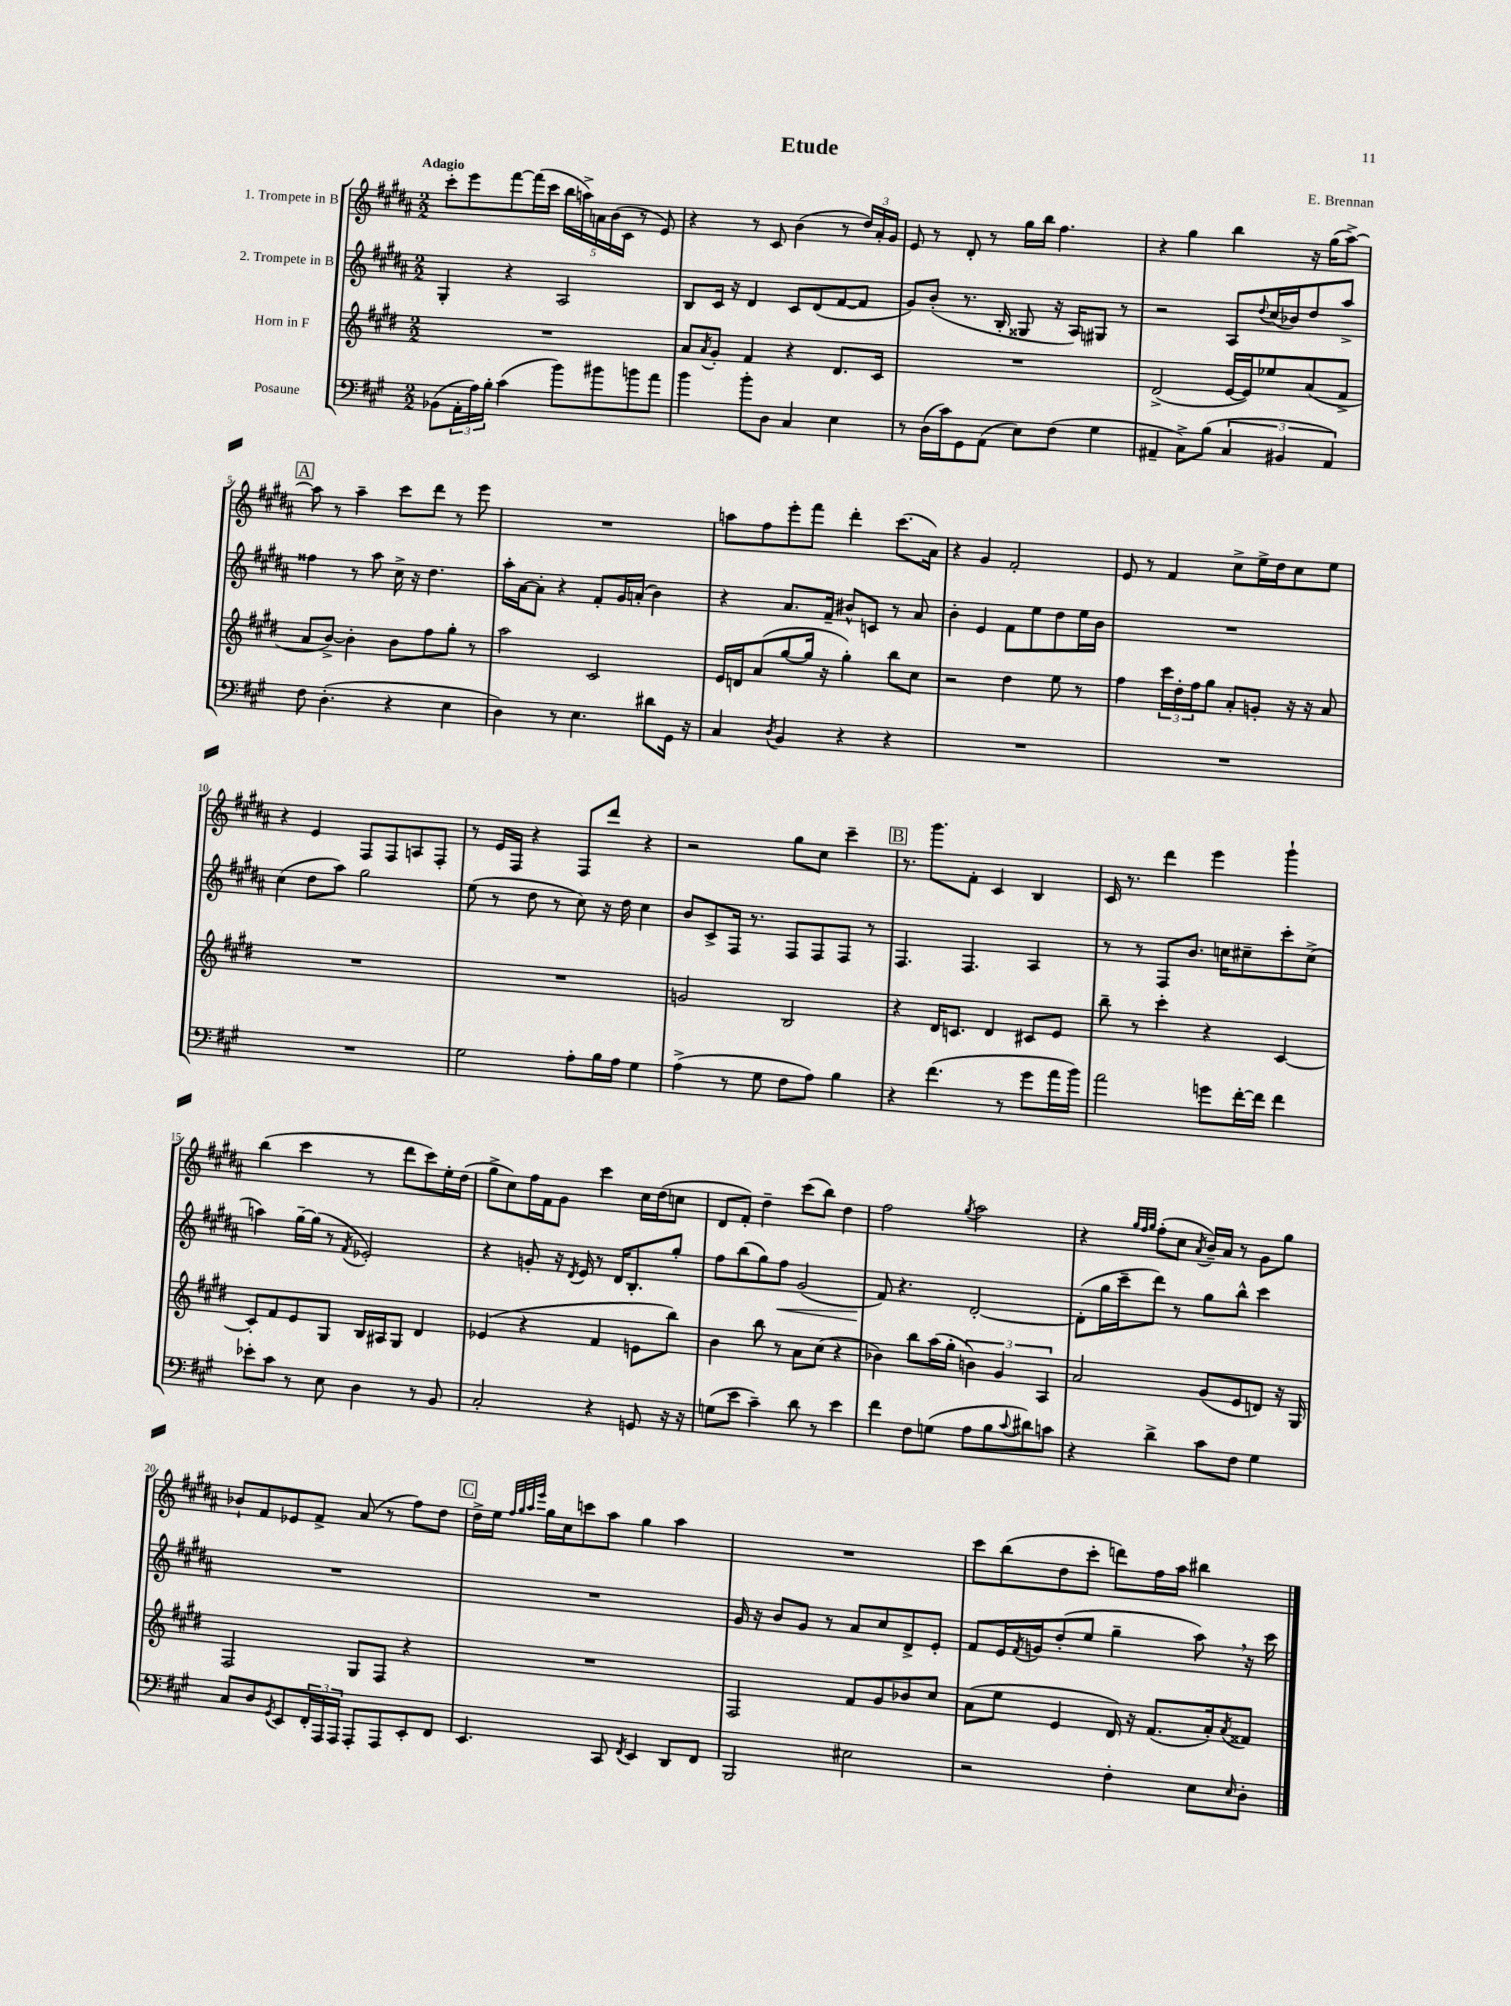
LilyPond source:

\header { title = "Etude" composer = "E. Brennan" }
<<
\new StaffGroup <<
\new Staff = "s0" \with { instrumentName = "1. Trompete in B" } {
    \clef treble \key b \major \numericTimeSignature \time 2/2 \tempo "Adagio"
    cis'''8-. e'''8 fis'''8~ fis'''16( cis'''16 \tuplet 5/4 { b''16 a''16->) a'16 b'16( cis'16 } r8 e'8) |
    r4 r8 cis'8 b'4( r8 \tuplet 3/2 { dis''16) ais'16-. gis'16 } |
    e'8 r8 dis'8-. r8 gis''16 b''16 fis''4. |
    r4 gis''4 b''4 r16 gis''16( ais''8~->) |
    \mark \markup { \box "A" } ais''8 r8 ais''4-- cis'''8 dis'''8 r8 e'''8 |
    R1 |
    a''8 fis''8 e'''8-. fis'''8 dis'''4-. cis'''8.( ais'16) |
    r4 gis'4 fis'2-. |
    e'8 r8 fis'4 cis''8-> e''16-> dis''16 cis''8 e''8 |
    r4 e'4 fis8 fis8 a8 fis8-. |
    r8 e'16 fis16 r4 fis8 dis'''8 r4 |
    r2 gis''8 cis''8 cis'''4-- |
    \mark \markup { \box "B" } r8. gis'''8. fis'8-. cis'4 b4 |
    cis'16 r8. dis'''4 e'''4 gis'''4-! |
    b''4( cis'''4 r8 dis'''8 cis'''8) e''16-. dis''16( |
    gis''8-> cis''8) fis''16 fis'16 gis'8 cis'''4 cis''16 dis''16( c''8 |
    dis'8 fis'8-.) dis''4-- cis'''8( b''8) dis''4 |
    fis''2 \acciaccatura { gis''8 } ais''2 |
    r4 \grace { gis''32 fis''32 gis''32 } fis''8-.( cis''8 \acciaccatura { ais'8 } b'16--) ais'16 r8 gis'8 gis''8 |
    bes'8-! fis'8 ees'8 fis'8-> ais'8( r8 fis''8) dis''8 |
    \mark \markup { \box "C" } dis''16-> e''16 \grace { fis''32 gis''32 ais''32 e'''32 } gis''16 cis''16 c'''8 ais''8 gis''4 ais''4 |
    R1 |
    cis'''8 b''8( dis''8 cis'''8-. d'''8) fis''16 ais''16 bis''4 \bar "|." |
}
\new Staff = "s1" \with { instrumentName = "2. Trompete in B" } {
    \clef treble \key b \major \numericTimeSignature \time 2/2
    gis4-. r4 ais2 |
    b8 cis'16 r16 dis'4 cis'8 dis'8( fis'8~ fis'8 |
    gis'8) b'8-.( r8. b16-. gisis8 r16 ais16) gis8 r8 |
    r2 ais8 \appoggiatura { dis''8 } cis''16( bes'16) dis''8 ais''8-> |
    \mark \markup { \box "A" } fisis''4 r8 ais''8 cis''16-> r16 dis''4. |
    ais''16-. ais'16~ ais'8-. r4 fis'8-. gis'16 a'16-.( b'4) |
    r4 ais'8. fis'16-- bis'8-^ c'8 r8 ais'8 |
    b'4-. e'4 fis'8 e''8 dis''8 e''16 b'16 |
    R1 |
    cis''4( dis''8 ais''8) gis''2 |
    e''8( r8 dis''8 r8 cis''8) r16 dis''16 cis''4 |
    b'8 cis'8-> fis16 r8. fis8 fis8 fis8 r8 |
    \mark \markup { \box "B" } fis4. fis4. ais4 |
    r8 r8 fis8 b'8. c''16 cis''8-- cis'''8-. cis''8->( |
    a''4) gis''16~-- gis''16( r8 \acciaccatura { fis'8 } ees'2-.) |
    r4 g'8-. r16 \acciaccatura { dis'8 } e'16 r8 dis'16 b8.-. gis''8-. |
    fis''8 b''8( gis''8) fis''8\< gis'2( |
    fis'8\!) r4. dis'2~-. |
    dis'8-.( gis''16 cis'''16-- dis'''8) r8 gis''8 b''8-^ cis'''4 |
    R1 |
    \mark \markup { \box "C" } R1 |
    gis'16 r16 b'8 gis'8 r8 ais'8 cis''8 dis'8-> e'8-. |
    fis'8 e'16 \acciaccatura { fis'8 } g'16 dis''8-.( e''8 gis''4-- ais''8) \breathe r16 cis'''16 \bar "|." |
}
\new Staff = "s2" \with { instrumentName = "Horn in F" } {
    \clef treble \key e \major \numericTimeSignature \time 2/2
    R1 |
    a'8 \acciaccatura { a'8 } gis'8-. fis'4 r4 dis'8. cis'16 |
    R1 |
    dis'2->( e'16~ e'16) ees''8 a'8( fis'8-> |
    \mark \markup { \box "A" } a'8 b'8~->) b'4-. b'8 fis''8 gis''8-. r8 |
    a''2 cis'2 |
    e'16 d'16 a'8( gis''8~ gis''16 r16 gis''4-.) b''8 cis''8 |
    r2 dis''4 e''8 r8 |
    fis''4 \tuplet 3/2 { cis'''16 dis''16-. fis''16 } gis''8 a'8-. g'8-. r16 r16 a'8 |
    R1 |
    R1 |
    g'2 b2 |
    \mark \markup { \box "B" } r4 dis'16 c'8. dis'4 cis'8 e'8 |
    b''8-- r8 cis'''4-. r4 cis'4~ |
    cis'8-. fis'8 e'8 gis8 b16 ais16 gis8 dis'4 |
    ees'4( r4 fis'4 e'8 b''8) |
    b'4 b''8 r8 a'8 cis''8( r4 |
    bes'4) b''8 a''16( gis''16-. \tuplet 3/2 { b'4) gis'4 a4 } |
    a'2 gis'8( e'8 d'8) r16 gis16 |
    fis2 gis8 fis8 r4 |
    \mark \markup { \box "C" } R1 |
    fis2 fis'8 gis'8 bes'8 cis''8 |
    a'8( e''8 e'4 dis'16) r16 fis'8.( a'16-.) \acciaccatura { a'8 } fisis'8 \bar "|." |
}
\new Staff = "s3" \with { instrumentName = "Posaune" } {
    \clef bass \key a \major \numericTimeSignature \time 2/2
    bes,8( \tuplet 3/2 { a,16-. a16) b16-. } cis'4( b'8) bis'8 b'8 a'8 |
    b'4 b'8-. d8 cis4 e4 |
    r8 d16( cis'16) gis,8 a,8( e8) fis8( gis4 |
    ais,4-- cis8->) b8( \tuplet 3/2 { cis4 bis,4 ais,4) } |
    \mark \markup { \box "A" } fis8 d4.-.( r4 e4 |
    d4) r8 e4. dis'8 gis,16 r16 |
    cis4 \acciaccatura { d8 } b,4 r4 r4 |
    R1 |
    R1 |
    R1 |
    gis2 a8-. b16 a16 gis4 |
    a4->( r8 gis8 fis8 a8) b4 |
    \mark \markup { \box "B" } r4 fis'4.( r8 gis'8 a'16 b'16) |
    a'2 g'8 fis'16~-. fis'16 fis'4 |
    ees'8-. cis'8 r8 e8 d4 r8 b,8 |
    cis2-. r4 g,8 r16 r16 |
    g8( e'8 cis'4--) d'8 r8 e'4 |
    fis'4 fis8 g8( a8 b8 \appoggiatura { cis'8 } dis'8) c'8 |
    r4 d'4-> cis'8 fis8 gis4 |
    cis8 d8 \acciaccatura { gis,8 } e,8 \tuplet 3/2 { fis,16-. a,,16 a,,16 } a,,8-. a,,8 e,8-. fis,8 |
    \mark \markup { \box "C" } e,4. cis,8 \acciaccatura { fis,8 } e,4 d,8 fis,8 |
    b,,2 eis2 |
    r2 fis4-. e8 \grace { e16 } d8-. \bar "|." |
}
>>
>>
